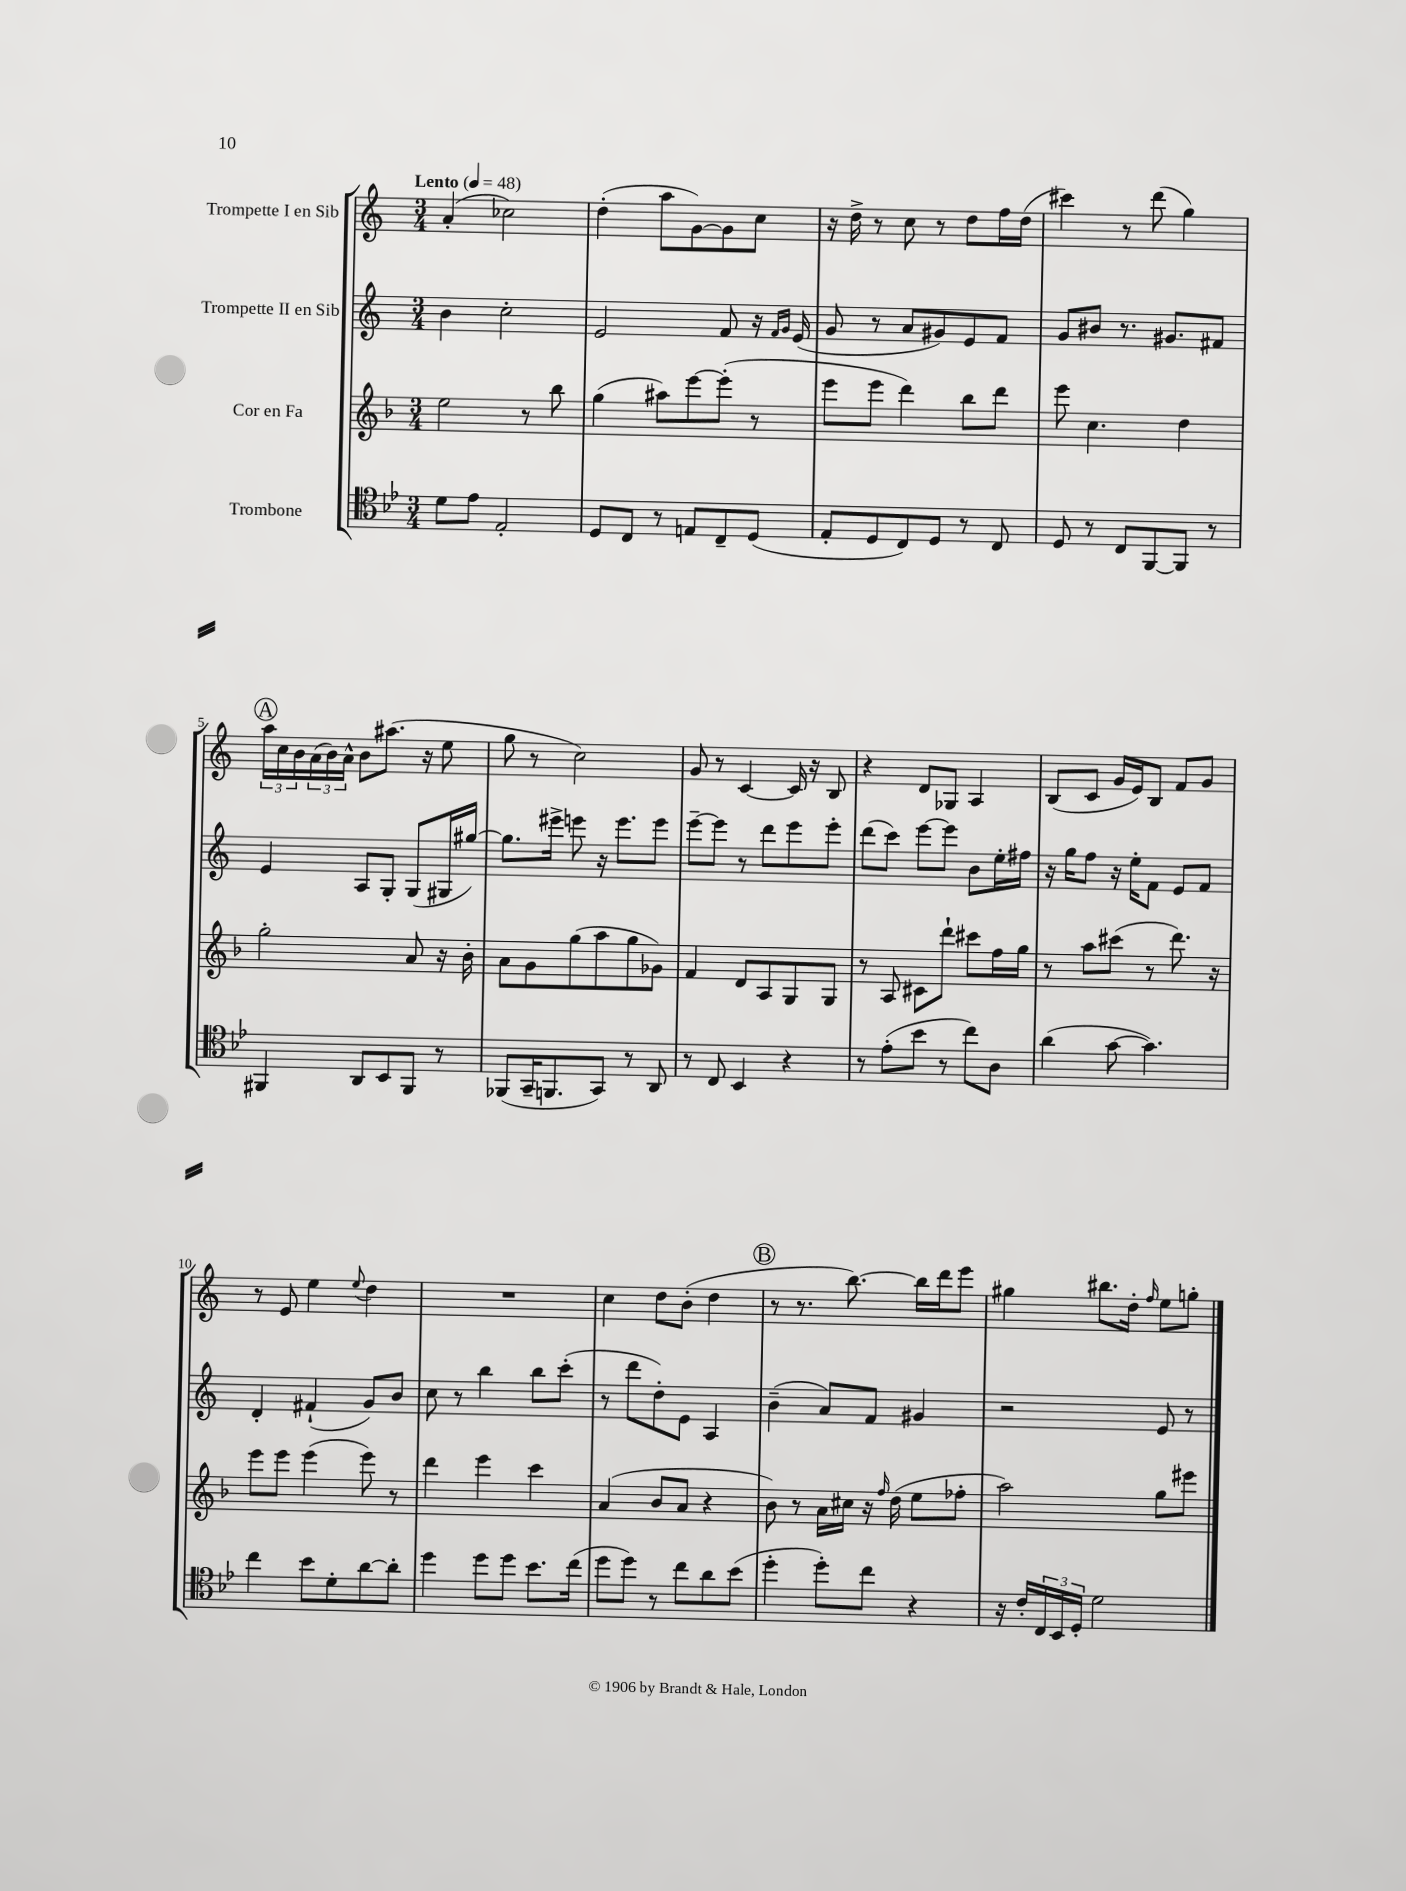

**kern	**kern	**kern	**kern
*staff4	*staff3	*staff2	*staff1
*clefC4	*clefG2	*clefG2	*clefG2
*k[b-e-]	*k[b-]	*k[]	*k[]
*M3/4	*M3/4	*M3/4	*M3/4
*MM48	*MM48	*MM48	*MM48
8d\L	2ee\	4b\	(4a'/
8e-\J	.	.	.
2E-'/	.	2cc'\	2cc-\)
.	8r	.	.
.	8bb-\	.	.
=	=	=	=
8D/L	(4gg\	2e/	(4dd'\
8C/J	.	.	.
8r	8aa#\L)	.	8aa\L
8E/L	[8eee\	.	[8g\)
8C~/	(8eee'\]J	8f/	8g\]
(8D/J	8r	16r	8cc\J
.	.	16qqf/LL	.
.	.	16qqg/JJ	.
.	.	(16e/	.
=	=	=	=
8E-'/L	8eee\L	8g/	16r
.	.	.	16dd^\
8D/	8eee\J	8r	8r
8C/)	4ddd\)	8a/L	8cc\
8D/J	.	8g#/)	8r
8r	8bb-\L	8e/	8dd\L
8C/	8ddd\J	8f/J	16ff\L
.	.	.	(16dd\JJ
=	=	=	=
8D/	8eee\	8g/L	4ccc#\)
8r	4.cc\	8b#/J	.
8C/L	.	8.r	8r
[8FF/	.	.	(8ddd\
.	.	8.g#/L	.
8FF/]J	4dd\	.	4gg\)
8r	.	8f#/J	.
=	=	=	=
4FF#/	2gg'\	4e/	24aa\LL
.	.	.	24cc\
.	.	.	24b\
.	.	.	(24a\
.	.	.	24b\)
.	.	.	24a^^\JJ
8AA/L	.	8A/L	8b\L
8BB-/	.	8G'/J	(8.aa#\J
8FF#/J	8a/	(8G/L	.
.	.	.	16r
8r	16r	16G#/L	8ee\
.	16b-'\	[16gg#/JJ)	.
=	=	=	=
(8FF-/L	8a\L	8.gg#\]L	8gg\
16GG~/K	8g\	.	8r
8.FF/	.	16eee#^\Jk	.
.	(8gg\	8eee\	2cc\)
8GG/J)	8aa\	16r	.
.	.	8.eee\L	.
8r	8gg\	.	.
8AA/	8g-\J)	8eee\J	.
=	=	=	=
8r	4f/	[8eee~\L	8g/
8C/	.	8eee\]J	8r
4BB-/	8d/L	8r	[4c/
.	8A/	8ddd\L	.
4r	8G/	8eee\	16c/]
.	.	.	16r
.	8G/J	8eee'\J	8B/
=	=	=	=
8r	8r	(8ddd\L	4r
(8e-'\L	8A/	8ccc\J)	.
8b-\J	8c#\L	[8eee\L	8d/L
8r	8ddd`\J	8eee\]J	8G-/J
8cc\L)	8ccc#\L	8b\L	4A/
8A\J	16ff\L	16ee'\L	.
.	16gg\JJ	16ff#\JJ	.
=	=	=	=
(4a\	8r	16r	(8B/L
.	.	16gg\LK	.
.	8aa\L	8ff\J	8c/J
[8g\	(8ccc#\J	16r	16g/LL
.	.	16ee'\LK	16e/J)
4.g\])	8r	8f\J	8B/J
.	8.ddd\)	8e/L	8f/L
.	.	8f/J	8g/J
.	16r	.	.
=	=	=	=
4cc\	8eee\L	4d'/	8r
.	8eee\J	.	8e/
8b-\L	(4eee\	(4f#`/	4ee\
8d'\	.	.	.
.	.	.	8qqee/
[8a\	8eee\)	8g/L)	4dd\
8a'\]J	8r	8b/J	.
=	=	=	=
4dd\	4ddd\	8cc\	2.r
.	.	8r	.
8dd\L	4eee\	4bb\	.
8dd\J	.	.	.
8.b-\L	4ccc\	8bb\L	.
.	.	(8ccc'\J	.
(16cc\Jk	.	.	.
=	=	=	=
8dd\L	(4a/	8r	4cc\
8dd\J)	.	8ddd\L	.
8r	8b-/L	8dd'\)	8dd\L
8cc\L	8a/J	8e\J	(8b'\J
8a\	4r	4A/	4dd\
(8b-\J	.	.	.
=	=	=	=
4dd'\	8b-\)	(4b~\	8r
.	8r	.	8.r
8dd'\L)	16a\LL	8a/L)	.
.	16cc#\JJ	.	[8.bb\)
8cc\J	16r	8f/J	.
.	16qqff/	.	.
.	(16dd\	.	.
4r	8ee\L	4g#/	16bb\]LL
.	.	.	16ddd\J
.	8ff-'\J	.	8eee\J
=	=	=	=
16r	2aa\)	2r	4gg#\
16c'/LL	.	.	.
24C/	.	.	.
24BB-/	.	.	.
24D'/JJ	.	.	.
2d\	.	.	8.bb#\L
.	.	.	16dd'\Jk
.	.	.	16qqff/
.	8gg\L	8e/	8ee\L
.	8eee#\J	8r	8gg'\J
==	==	==	==
*-	*-	*-	*-
